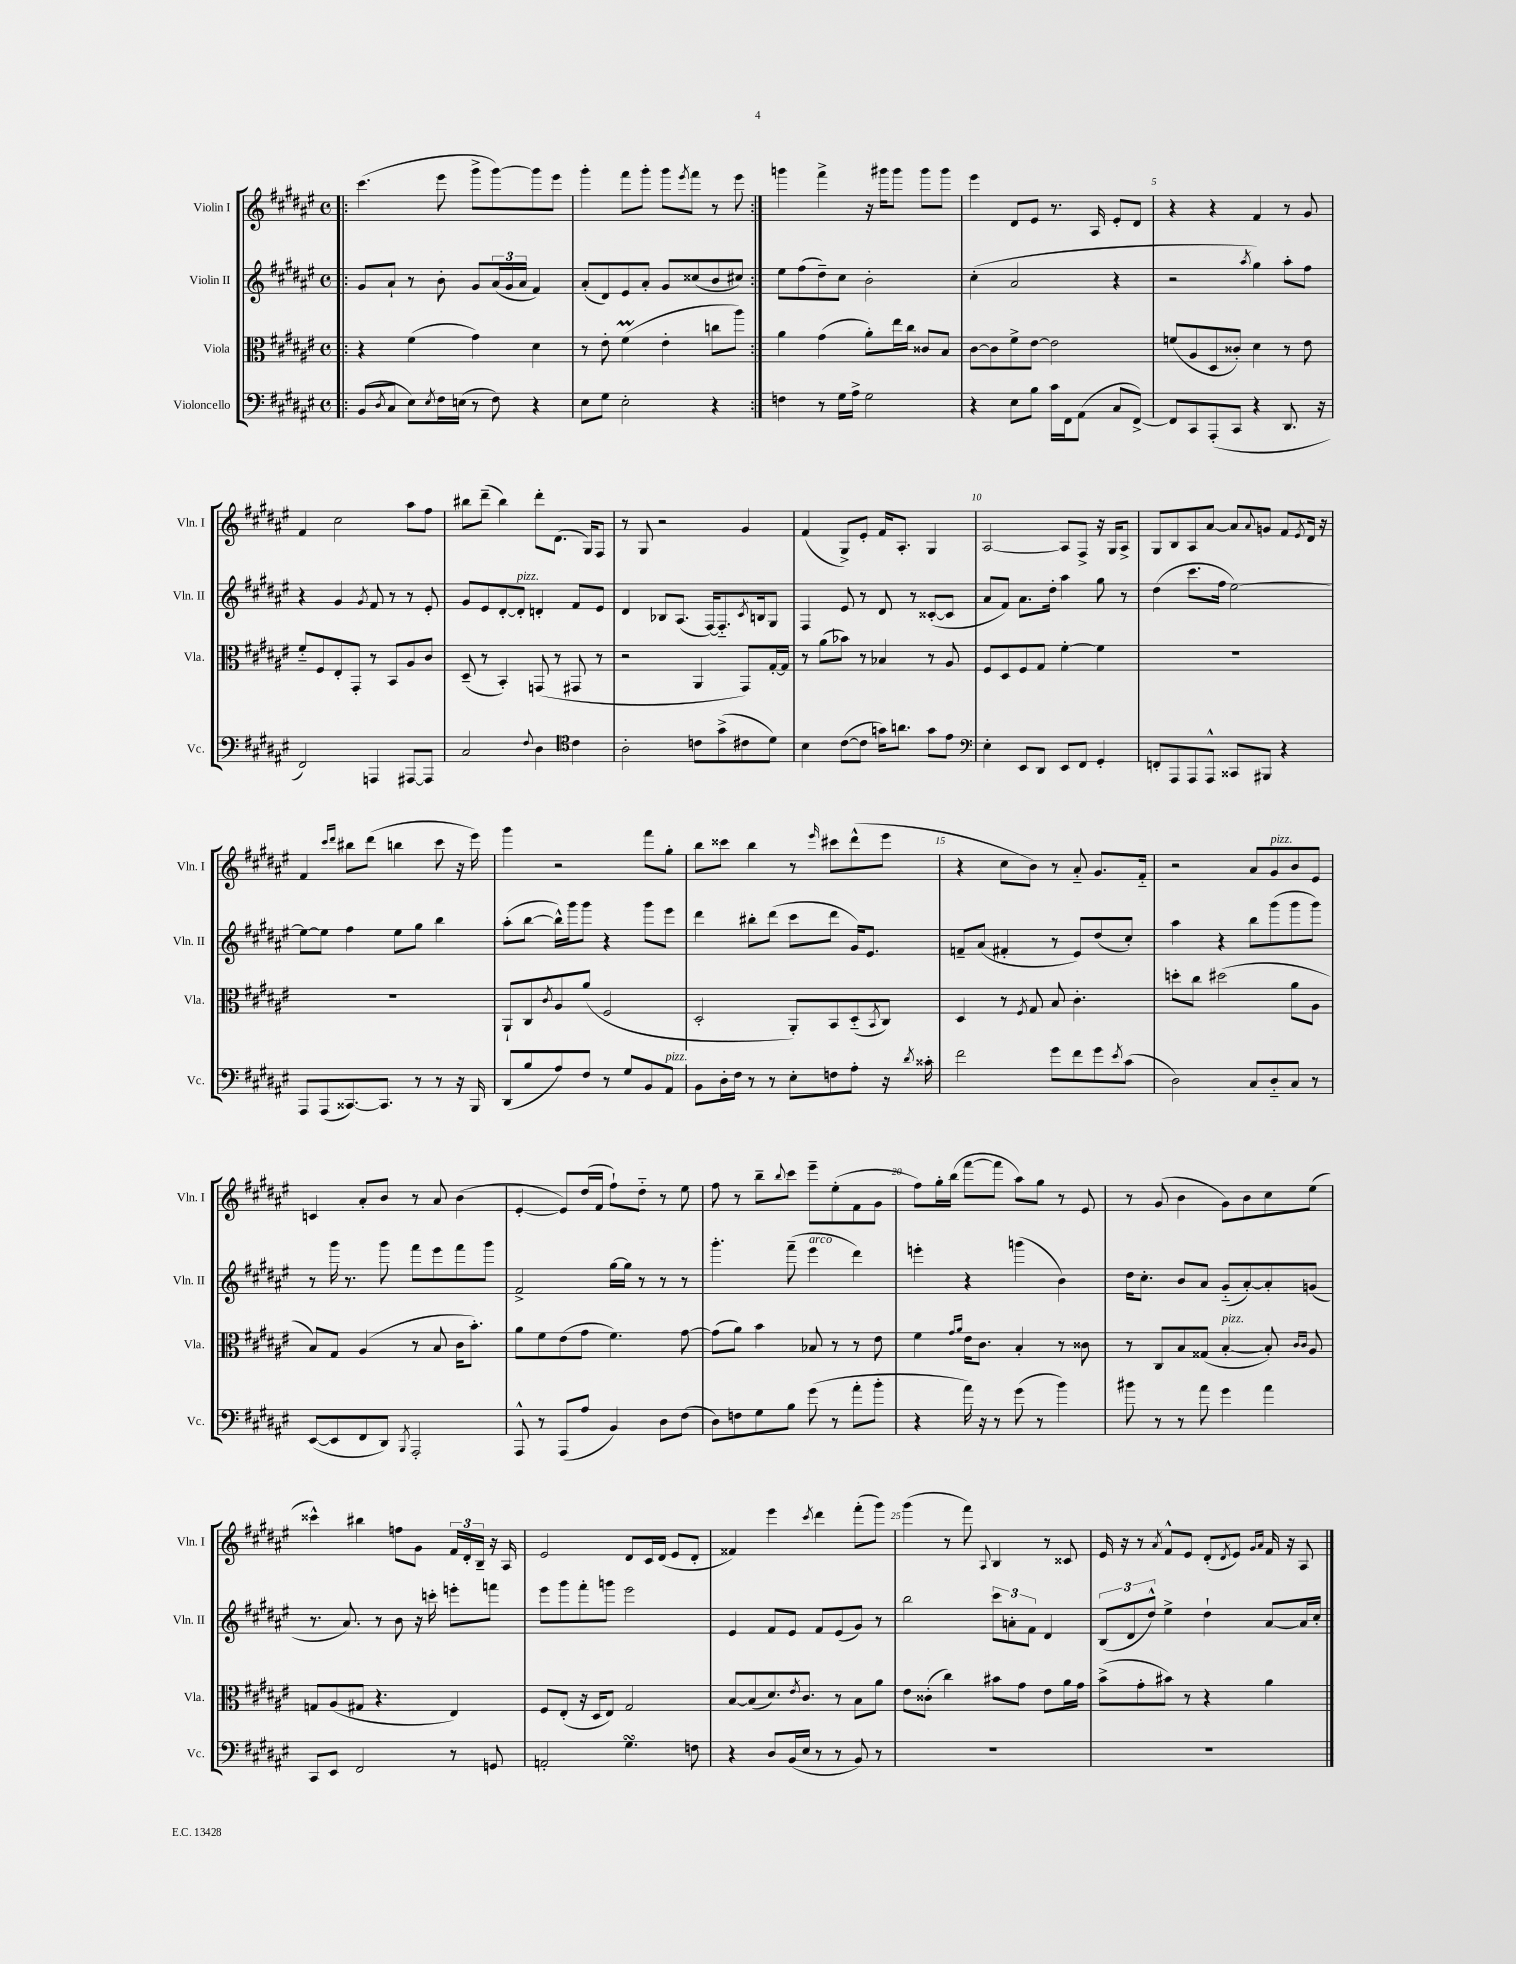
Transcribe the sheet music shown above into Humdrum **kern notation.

**kern	**kern	**kern	**kern
*staff4	*staff3	*staff2	*staff1
*clefF4	*clefC3	*clefG2	*clefG2
*k[f#c#g#d#a#e#]	*k[f#c#g#d#a#e#]	*k[f#c#g#d#a#e#]	*k[f#c#g#d#a#e#]
*M4/4	*M4/4	*M4/4	*M4/4
*met(c)	*met(c)	*met(c)	*met(c)
=!|:	=!|:	=!|:	=!|:
(8BB	4r	8g#	(4.ccc#
8qD#	.	.	.
8C#	.	8a#`	.
8E#)	(4f#	8r	.
8qE#	.	.	.
16F#	.	8b'	8eee#
(16E	.	.	.
8r	4g#)	8g#	8ggg#^
8F#)	.	(24a#	[8ggg#)
.	.	24g#	.
.	.	24a#	.
4r	4d#	4f#)	8ggg#]
.	.	.	8eee#
=	=	=	=
8E#	8r	(8a#'	4ggg#'
8G#	8e#'	8d#)	.
2E#'	(4f#	8e#	8fff#
.	.	8a#'	8ggg#'
.	4e#'	8g#	8ggg#
.	.	.	8qeee#
.	.	(8cc##	8fff#
4r	8cc	8b	8r
.	8aa#)	8cc#)	8eee#
=:|!	=:|!	=:|!	=:|!
4F	4a#	8ee#	4ggg
.	.	(8ff#	.
8r	(4g#	8dd#~)	4fff#^
16G#	.	8cc#	.
16A#^	.	.	.
2G#	8a#')	2b'	16r
.	.	.	16ggg#
.	16ee#	.	8ggg#
.	16cc#	.	.
.	8c##	.	8ggg#
.	8B	.	8ggg#
=	=	=	=
4r	[8c#	(4cc#'	4eee#
.	8c#]	.	.
8E#	8f#^	2a#	8d#
8B	[8e#	.	8e#
16c#	2e#]	.	8.r
16FF#	.	.	.
(8AA#	.	.	.
.	.	.	16A#
8C#	.	4r	8e#'
[8FF#^)	.	.	8d#
=	=	=	=
8FF#]	(8f	2r	4r
8CC#	8A#	.	.
(8AAA#'	8D#	.	4r
8CC#	8c##')	.	.
.	.	8qaa#	.
4r	4d#	4gg#)	4f#
8.DD#	8r	8aa#'	8r
.	8e#	8ff#	8g#
16r	.	.	.
=	=	=	=
2FF#)	8f#'~	4r	4f#
.	8F#	.	.
.	8E#'	4g#	2cc#
.	8GG#'	.	.
.	.	8qg#	.
4AAA	8r	8f#	.
.	8BB	8r	.
[8AAA#	8A#	8r	8aa#
8AAA#]	8c#	8e#'	8ff#
=	=	=	=
2C#	(8D#~	8g#	8bb#
.	8r	8e#	(8ddd#~
.	4BB')	[8d#'	4bb#)
.	.	8d#']	.
8qqF#	.	.	.
4D#	(8GG	4d'	8ddd#'
.	8r	.	(8.d#
*clefC4	*	*	*
4c#	8GG#	8f#	.
.	.	.	16G#)
.	8r	8e#	8F#
=	=	=	=
2A#'	2r	4d#	8r
.	.	.	8G#
.	.	8B-	2r
.	.	(8.A#	.
8c	4AA#	.	.
.	.	[16F#)	.
(8g#^	.	8.F#'~]	.
8c#	8GG#)	.	4g#
.	.	8qc#	.
.	.	16B	.
8d#)	[16G#'	8G#	.
.	16G#]	.	.
=	=	=	=
4B	8r	4F#	(4f#
.	(8a#	.	.
([8c#	8b-)	8e#	8G#^)
8c#]	8r	8r	8e#'
16g)	4B-	8d#	16f#
8.a	.	.	8.A#'
.	.	8r	.
8g	8r	([8c##'	4G#
8e#	8A#	8c##]	.
=	=	=	=
*clefF4	*	*	*
4E#'	8F#	8a#	[2A#
.	8D#	8f#)	.
8EE#	8F#	8.a#	.
8DD#	8G#	.	.
.	.	16dd#'	.
8EE#	[4f#'	4aa#	8A#]
8FF#	.	.	8F#^
4GG#'	4f#]	8gg#	16r
.	.	.	16G#
.	.	8r	8A#^
=	=	=	=
8FF'	1r	(4dd#	8G#
8AAA#	.	.	8B
8AAA#	.	8.ccc#	8A#
8AAA#^^	.	.	[8a#
.	.	16ff#	.
8CC##	.	[2ee#)	8a#]
.	.	.	8qqa#
8BBB#	.	.	8g
4r	.	.	8f#
.	.	.	8qe#
.	.	.	16d#
.	.	.	16r
=	=	=	=
8AAA#	1r	8ee#_	4f#
(8AAA#	.	8ee#]	.
.	.	.	16qqccc#
.	.	.	16qqddd#
[8.CC##)	.	4ff#	8bb#
.	.	.	(8ddd#
8.CC##]	.	.	.
.	.	8ee#	4bb
8r	.	8gg#	.
8r	.	4bb	8ccc#
16r	.	.	16r
16BBB	.	.	16eee#)
=	=	=	=
(8DD#	8AA#`	(8aa#'	4ggg#
8B	8C#	[8bb	.
.	8qc#	.	.
8A#)	8A#	16bb^^])	2r
.	.	16ggg#	.
8F#	(8a#	8ggg#	.
8r	2F#	4r	.
8G#	.	.	.
8BB	.	8ggg#	8fff#
8AA#	.	8eee#	8gg#'
=	=	=	=
8BB	2D#'	4ddd#	8bb
16D#'	.	.	8ccc##
16F#	.	.	.
8r	.	8bb#'	4bb
8r	.	(8ddd#	.
8E#'	8AA#')	8ccc#	8r
.	.	.	16qqeee#
8F	8BB	8ddd#	8ccc#
8A#'	(8D#'~	16g#)	(8ddd#^^
.	.	8.e#	.
.	8qBB	.	.
16r	8C#)	.	8eee#
8qd#	.	.	.
16c##'	.	.	.
=	=	=	=
2f#	4D#	8f~	4r
.	.	(8a#	.
.	8r	4f#'	8cc#
.	8qF#	.	.
.	8G#	.	8b)
8g#	8B	8r	8r
8f#	4.c#'	8e#)	8a#'~
8g#	.	(8dd#	8.g#
8qe#	.	.	.
(8c#	.	8cc#')	.
.	.	.	16f#'~
=	=	=	=
2D#)	8dd'	4aa#	2r
.	8cc#	.	.
.	(2dd#	4r	.
8C#	.	8bb	8a#
8D#'~	.	(8ggg#	8g#
8C#	8a#	8ggg#	8b
8r	8A#	8ggg#)	8e#
=	=	=	=
([8EE#	8B)	8r	4c
8EE#]	8G#	16ggg#	.
.	.	8.r	.
8FF#	(4A#	.	8a#'
8DD#)	.	8ggg#	8b
8qBBB	.	.	.
2AAA#'	8r	8fff#	8r
.	8B	8eee#	8a#
.	16c#	8fff#	(4b
.	8.b')	.	.
.	.	8ggg#	.
=	=	=	=
8AAA#^^	8a#	2f#^	[4e#'
8r	8f#	.	.
(8AAA#	(8e#	.	8e#])
8A#	8g#	.	(16dd#
.	.	.	16f#
4BB)	4.f#)	[16gg#	8ff#`)
.	.	16gg#]	.
.	.	8r	8dd#'~
8D#	.	8r	8r
(8F#	[8g#	8r	8ee#
=	=	=	=
8D#)	(8g#]	4.ggg#'	8ff#
8F	8a#)	.	8r
8G#	4b	.	8bb~
.	.	.	8qqbb
8B	.	(8fff#~	8ccc#
(8g#	8B-	4eee#	8eee#~
8r	8r	.	(8ee#'
8a#'	8r	4ddd#)	8f#
8b'	8e#	.	8g#
=	=	=	=
4r	4f#	4eee'	8ff#)
.	.	.	16gg#'
.	.	.	(16bb
.	16qqg#	.	.
.	16qqa#	.	.
16a#)	16e#	4r	[8fff#
16r	8.c#	.	.
8r	.	.	8fff#]
(8g#	4B'	(4ggg	8aa#)
8r	.	.	8gg#
4b)	8r	4b)	8r
.	8c##	.	8e#
=	=	=	=
8b#	8r	16dd#	8r
.	.	8.cc#'	.
8r	8C#	.	(8g#
8r	8B	8b	4b
8a#	(8G##	8a#	.
4g#	[4B'	(8g#'~	8g#)
.	.	[8a#')	8b
4a#	8B'])	8a#']	8cc#
.	16qqc#	.	.
.	16qqc#	.	.
.	8A#	(8g	(8ee#
=	=	=	=
8CC#	8G	8.r	4ccc##^^)
8EE#	(8A#	.	.
.	.	8.a#)	.
2FF#	8G#	.	4bb#
.	4.r	8r	.
.	.	8b	8ff
.	.	16r	8g#
.	.	16ccc'	.
8r	4E#)	8eee'	24f#
.	.	.	24d#'
.	.	.	24B~
8GG	.	8fff	16r
.	.	.	16A#
=	=	=	=
2AA'	8F#	8eee#	2e#
.	(8E#'	8ggg#	.
.	16r	8fff#'	.
.	16D#	.	.
.	8E#)	8ggg	.
4.G#	2G#	2eee#	8d#
.	.	.	16c#
.	.	.	(16d#
.	.	.	8e#
8F	.	.	8d#'
=	=	=	=
4r	[8B	4e#	4f##)
.	(8B]	.	.
8D#	8.d#)	8f#	4eee#
(16BB	.	8e#	.
.	8qe#	.	.
16E#	8.c#	.	.
.	.	.	8qccc#
8r	.	8f#	4ddd#
8r	8r	(8e#	.
8BB)	8B	8g#)	(8fff#'
8r	8a#	8r	8ggg#)
=	=	=	=
1r	8e#	2bb	(4ggg#
.	(8c##'	.	.
.	4cc#)	.	8r
.	.	.	8fff#)
.	.	.	8qqA#
.	8b#	12ccc#	4B
.	.	12a'	.
.	8g#	.	.
.	.	12f#	.
.	8e#	4d#	8r
.	16a#	.	8c##
.	16g#	.	.
=	=	=	=
1r	(8b^	(12B	16e#
.	.	.	16r
.	.	12d#	.
.	8g#'	.	8r
.	.	12dd#^^)	.
.	.	.	8qa#
.	8b#)	4ee#^	8f#^^
.	8r	.	8e#
.	4r	4dd#`	(8d#'
.	.	.	8qd#
.	.	.	8e#)
.	.	.	16qqg#
.	.	.	16qqa#
.	4a#	[8a#	16f#
.	.	.	16r
.	.	16a#]	8A#
.	.	16cc#'	.
==	==	==	==
*-	*-	*-	*-
